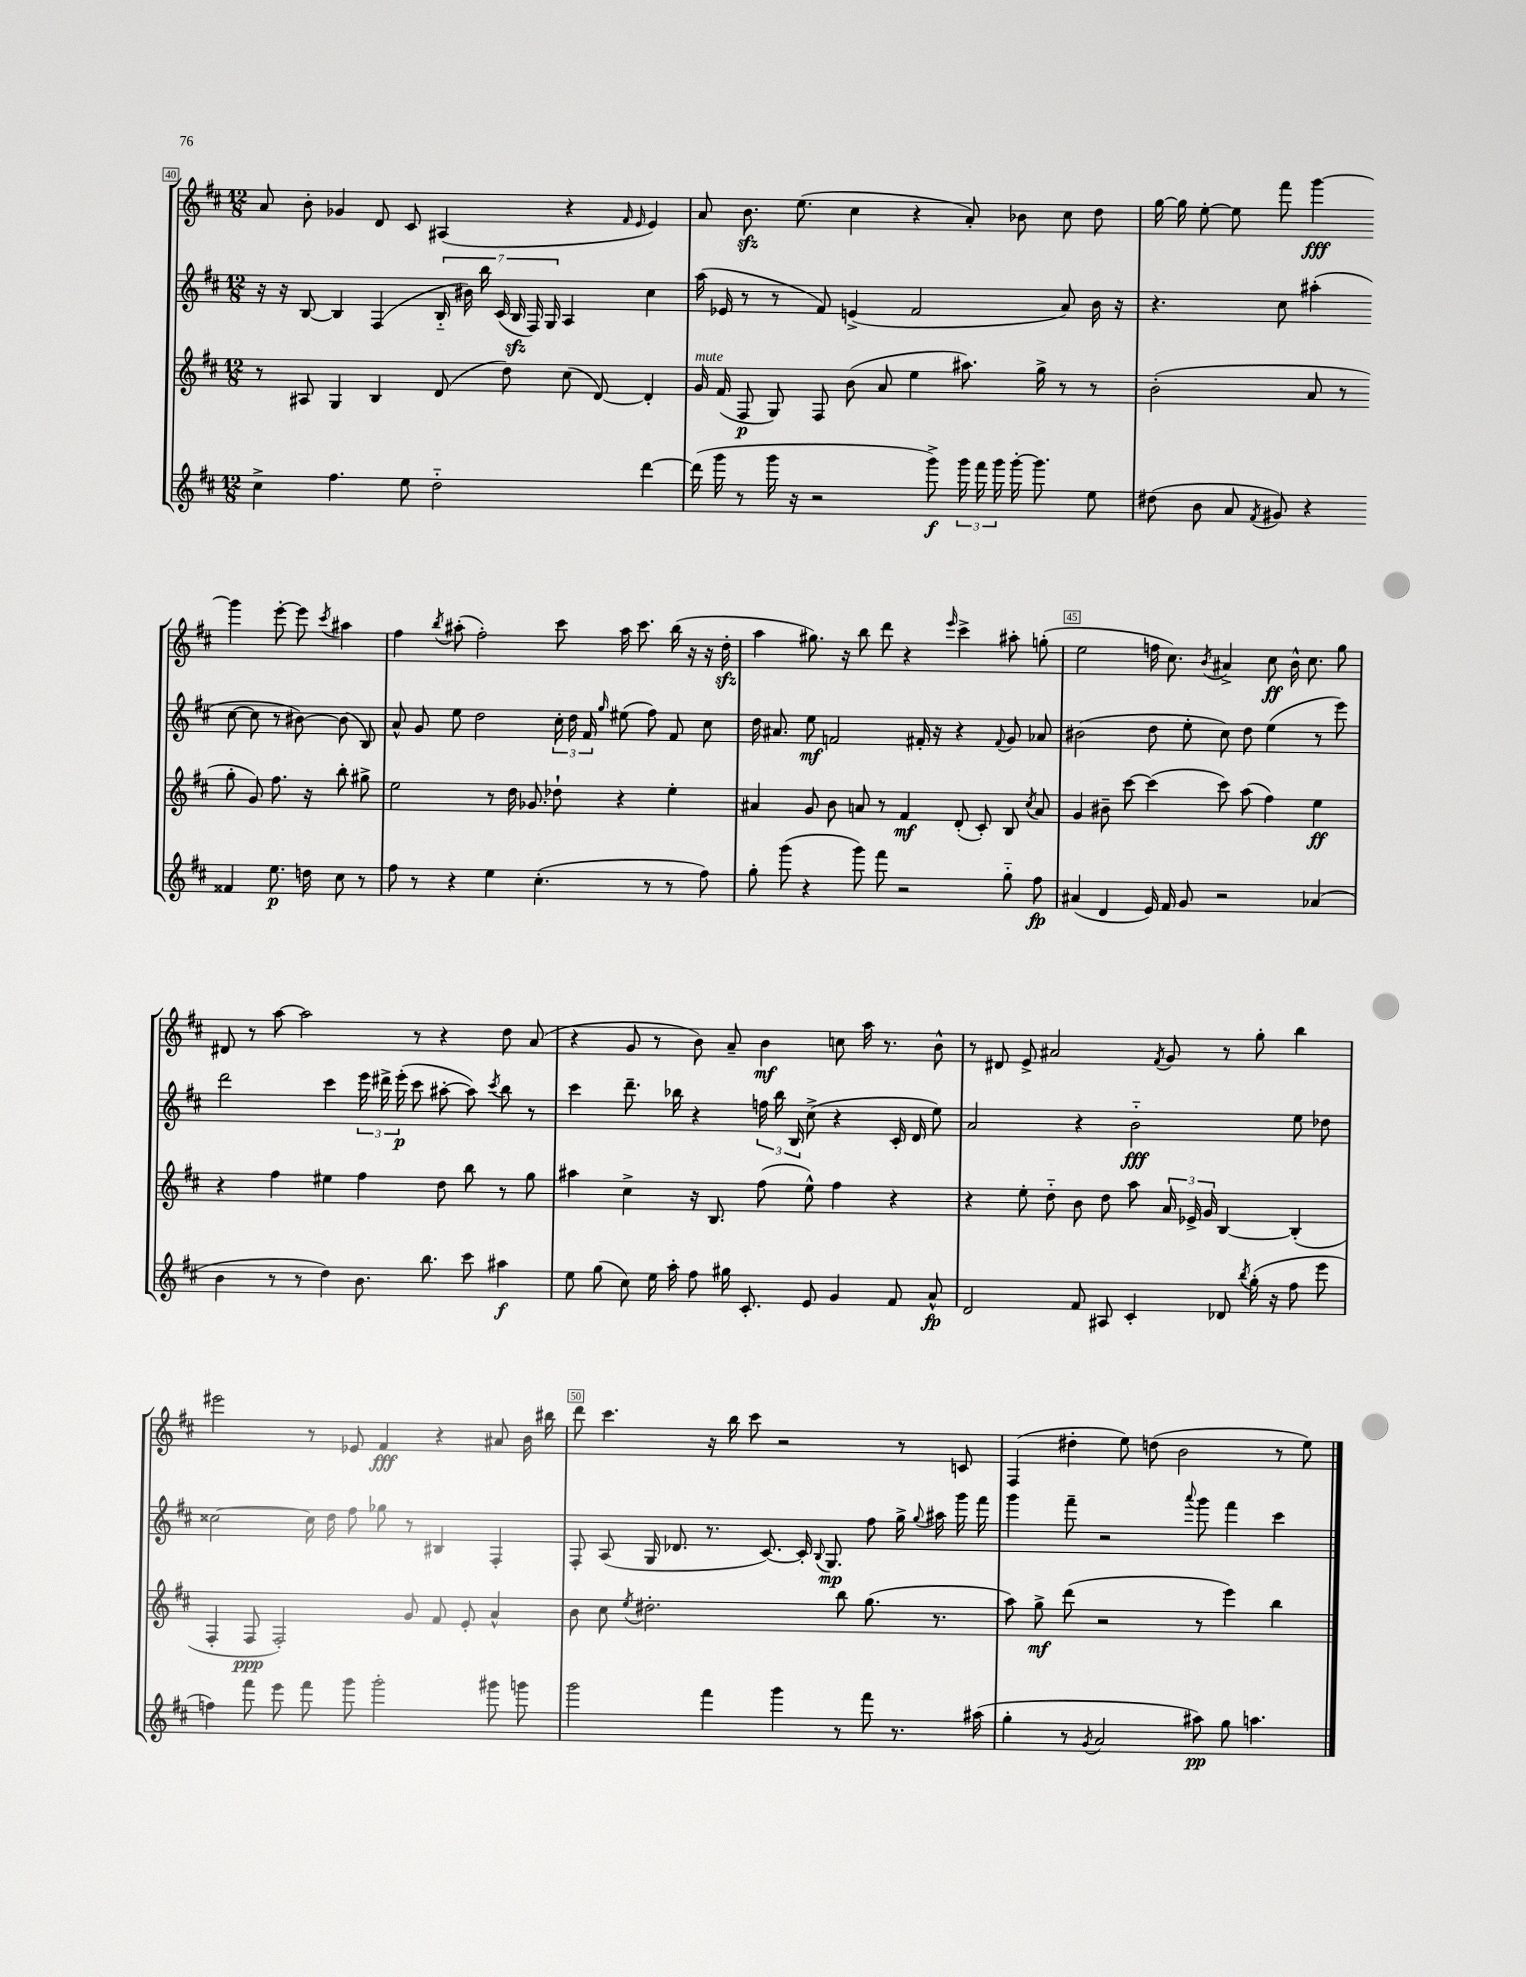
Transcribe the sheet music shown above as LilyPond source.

<<
\new StaffGroup <<
\new Staff = "s0" {
    \clef treble \key d \major \numericTimeSignature \time 12/8
    \autoBeamOff a'8 b'8-. ges'4 d'8 cis'8 ais4( r4 \grace { fis'16 e'16 } e'4) |
    a'8 b'8.\sfz e''8.( cis''4 r4 a'8-.) bes'8 cis''8 d''8 |
    g''16~ g''16 e''8~-. e''8 fis'''8 g'''4~\fff g'''4 e'''8~-. e'''8 \acciaccatura { cis'''8 } ais''4 |
    fis''4 \acciaccatura { b''8 } ais''8-.( fis''2-.) cis'''8 ais''16 cis'''8. b''16( r16 r16 d''16-.\sfz |
    a''4 gis''8.) r16 b''8 d'''8 r4 \grace { e'''16 } cis'''4-> ais''8-. g''8-.( |
    e''2 f''16 cis''8.) \acciaccatura { b'8 } ais'4-> cis''8\ff b'16-^ cis''8. g''8 |
    dis'8 r8 a''8~ a''2 r8 r4 d''8 a'8( |
    r4 g'8 r8 b'8) a'8-- b'4\mf c''8 a''16 r8. b'8-^ |
    r8 dis'8 e'8-> ais'2 \acciaccatura { fis'8 } g'8 r8 g''8-. b''4 |
    eis'''2 r8 ees'8 fis'4\fff r4 ais'8 b'16 bis''16 |
    d'''8 cis'''4. r16 b''16 cis'''8 r2 r8 c'8 |
    fis4( dis''4-. e''8) d''8( b'2 r8 e''8) \bar "|." |
}
\new Staff = "s1" {
    \clef treble \key d \major \numericTimeSignature \time 12/8
    \autoBeamOff r16 r16 b8~ b4 fis4( \tuplet 7/4 { b16-_ bis'16) b''16 cis'16( b16\sfz fis16) g16 } a4 cis''4 |
    a''16( ees'16 r8 r8 fis'8) e'4->( fis'2 a'8) b'16 r16 |
    r4. cis''8 ais''4-.( cis''8~ cis''8 r8 bis'8~) bis'8( b8) |
    a'8-^ g'8 e''8 d''2 \tuplet 3/2 { cis''16-. d''16 fis'16 } \grace { g''16 } eis''8( fis''8) fis'8 cis''8 |
    d''16 ais'8. e''8\mf f'2 fis'16-. r16 r4 \appoggiatura { fis'8 } g'8 aes'8 |
    bis'2( d''8 e''8-. cis''8) d''8 e''4( r8 e'''8) |
    d'''2 cis'''4 \tuplet 3/2 { e'''16 dis'''16-> e'''16-.\p( } cis'''8 ais''8~-. ais''8) \acciaccatura { cis'''8 } b''8 r8 |
    cis'''4 d'''8.-- bes''16 r4 \tuplet 3/2 { f''16 bes''16 b16 } cis''8->( r4 cis'16-. d'16 e''8) |
    a'2 r4 b'2-_\fff e''8 des''8 |
    cisis''2~ cisis''16 d''16 fis''8 ges''8 r8 bis4 fis4-. |
    fis8-. a8( g16 des'8. r8. cis'8.~) cis'16-. \appoggiatura { b8 } g8.\mp fis''8 g''16-> \appoggiatura { g''8 } ais''16 g'''16 fis'''16 |
    g'''4 fis'''8-- r2 \appoggiatura { a'''8 } g'''8 fis'''4 cis'''4 \bar "|." |
}
\new Staff = "s2" {
    \clef treble \key d \major \numericTimeSignature \time 12/8
    \autoBeamOff r8 ais8 g4 b4 d'8( d''8) cis''8( d'8~) d'4-. |
    g'16^\markup { \italic "mute" } fis'16( fis8\p g8) fis8 b'8( a'8 e''4 ais''8.) g''16-> r8 r8 |
    b'2-.( a'8 r8 g''8-. g'8) fis''8. r16 b''8-. gis''8-> |
    e''2 r8 d''16 ges'8. des''8-! r4 e''4-. |
    ais'4 g'8 b'8 a'8 r8 fis'4\mf d'8-.( cis'8-.) b8 \acciaccatura { cis''8 } a'8 |
    g'4 bis'8-- cis'''8~ cis'''4( cis'''8) a''8( fis''4) e''4\ff |
    r4 fis''4 eis''4 fis''4 d''8 b''8 r8 g''8 |
    ais''4 cis''4-> r16 b8. fis''8( e''8-^) fis''4 r4 |
    r4 e''8-. d''8-_ b'8 d''8 a''8 \tuplet 3/2 { a'16 ees'16-> g'16 } b4~ b4-.( |
    fis4-. fis8\ppp fis2-.) g'8 fis'8 e'8-. a'4-^ |
    b'8 cis''8 \acciaccatura { e''8 } dis''2.-. b''8 g''8.( r8. |
    a''8) g''8->\mf d'''8( r2 r8 e'''4) b''4 \bar "|." |
}
\new Staff = "s3" {
    \clef treble \key d \major \numericTimeSignature \time 12/8
    \autoBeamOff cis''4-> fis''4. e''8 d''2-_ d'''4~ |
    d'''16( g'''16 r8 g'''16 r16 r2 g'''8->\f) \tuplet 3/2 { g'''16 fis'''16 g'''16 } g'''16~-. g'''8. e''8 |
    dis''8( b'8 a'8 \acciaccatura { fis'8 } gis'8) r4 fisis'4 e''8.\p d''16 cis''8 r8 |
    fis''8 r8 r4 e''4 cis''4.-.( r8 r8 fis''8) |
    g''8-. g'''8( r4 g'''8) fis'''8 r2 g''8-_ fis''8\fp |
    ais'4( d'4 e'16) fis'16 g'8 r2 aes'4( |
    b'4 r8 r8 d''4) b'8. b''8. cis'''8 ais''4\f |
    e''8 g''8( cis''8) e''16 a''16-. fis''8 gis''16 cis'8.-. e'8 g'4 fis'8 a'8-^\fp |
    d'2 fis'8 ais8 cis'4-. des'8 \acciaccatura { b''8 } g''16-.( r16 fis''8 e'''8 |
    f''4) fis'''8 e'''8 fis'''8 g'''8 g'''2-. gis'''8 g'''8 |
    g'''2 fis'''4 g'''4 r8 fis'''8 r8. ais''16( |
    g''4-. r8 \acciaccatura { g'8 } a'2 ais''8\pp) g''8 a''4. \bar "|." |
}
>>
>>
\layout { \context { \Score currentBarNumber = #40 \override BarNumber.break-visibility = ##(#f #t #t) barNumberVisibility = #(every-nth-bar-number-visible 5) \override BarNumber.stencil = #(make-stencil-boxer 0.1 0.3 ly:text-interface::print) } }
